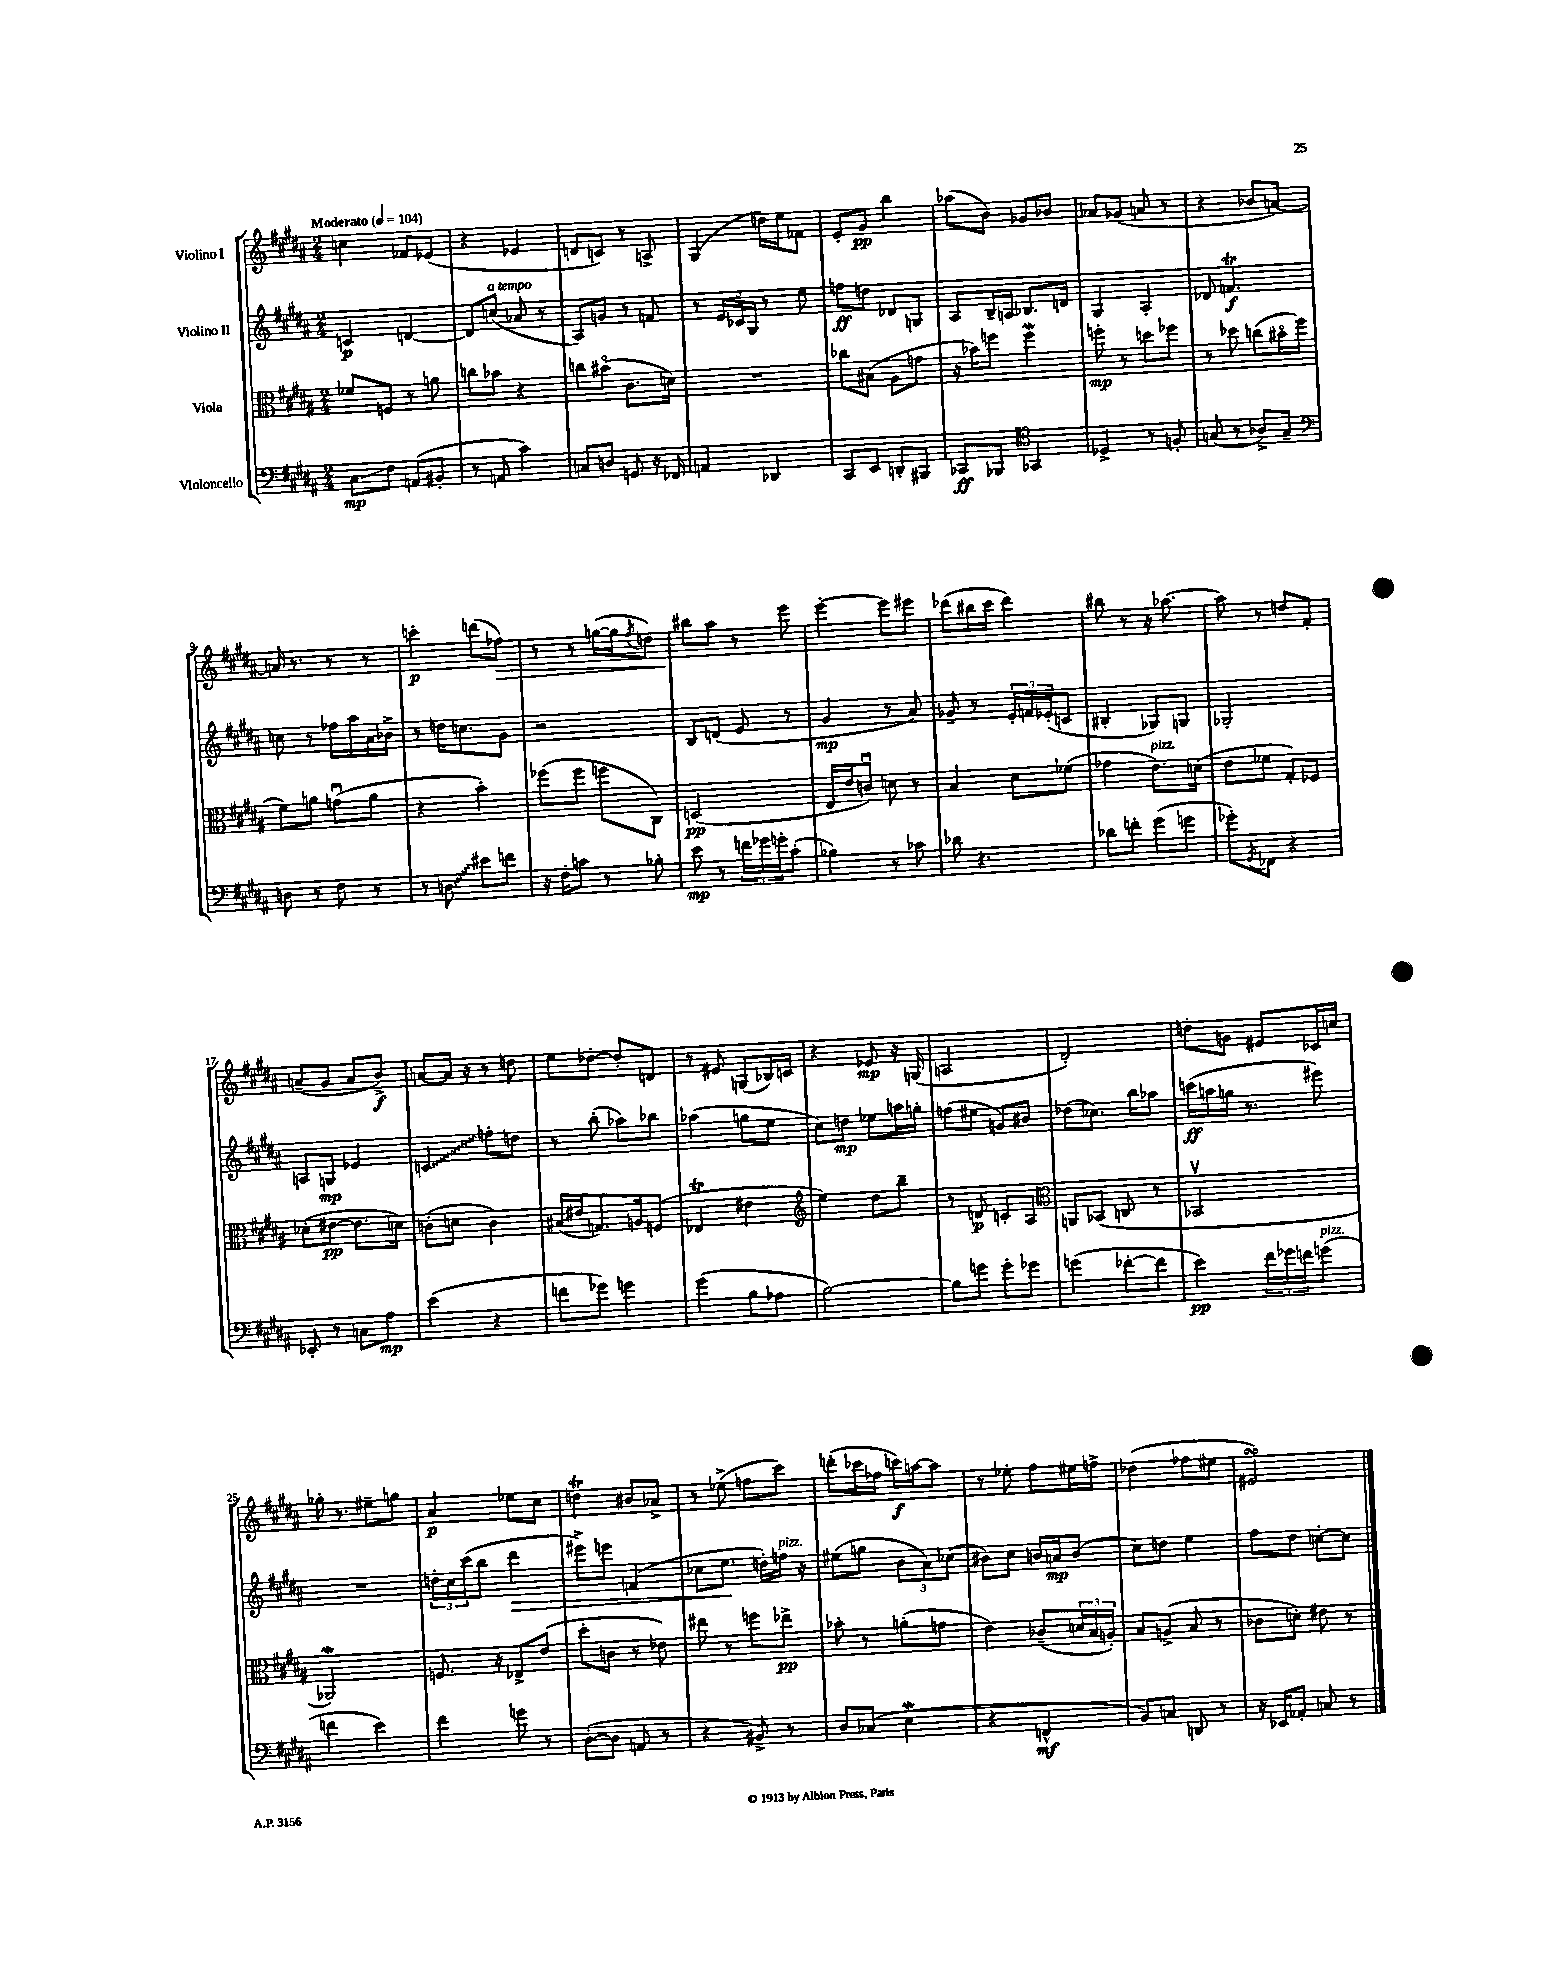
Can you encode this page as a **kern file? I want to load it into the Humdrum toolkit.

**kern	**kern	**kern	**kern
*staff4	*staff3	*staff2	*staff1
*clefF4	*clefC3	*clefG2	*clefG2
*k[f#c#g#d#a#]	*k[f#c#g#d#a#]	*k[f#c#g#d#a#]	*k[f#c#g#d#a#]
*M2/4	*M2/4	*M2/4	*M2/4
*MM104	*MM104	*MM104	*MM104
8C#\L	8f-/L	4c/	4cc\
8F#\J	8F/J	.	.
(8AA/L	8r	[4d/	8f-/L
8BB#'/J	8a\	.	(8e-/J
=	=	=	=
8r	8cc\L	8d/]L	4r
8AA/	8b-\J	(8cc/J	.
4c#\)	4r	8a-/	4e-/
.	.	8r	.
=	=	=	=
8C/L	8cc\L	8A#/L)	8d/L
8D/J	(8b#o\J	8g/J	8c/J)
8GG/	8.c#\L	8r	8r
16r	.	8f/	8A^/
16FF-/	16d\Jk)	.	.
=	=	=	=
4AA/	2r	8r	(4G#/
.	.	24e/LL	.
.	.	24c-/	.
.	.	24G#/JJ	.
4DD-/	.	8r	16dd\LL)
.	.	.	16ee\J
.	.	8ee\	8f-\J
=	=	=	=
8CC#/L	8cc-\L	8ff\L	8e'/L
8EE/J	(8B#\J	8dd\J	8g#/J
8DD'/L	8A#\L	8d-/L	4bb\
8BBB#/J	8g\J	8G/J	.
=	=	=	=
8CC-/L	16r	8A#/L	(8aa-\L
.	16b-\LK)	.	.
8BBB-/J	8ff\J	16B~/L	8b\J)
.	.	16A/JJ	.
*clefC4	*	*	*
4GG-/	4ff\	8.B-/L	8g-/L
.	.	.	8b-/J
.	.	16d/Jk	.
=	=	=	=
4D-^/	8ff'\	4G#/	8a-/L
.	8r	.	(8g-/J
8r	8dd\L	4A#'/	8a/
8F'/	8ff-\J	.	8r
=	=	=	=
(8G/	8r	8d-/	4r
8r	8dd-\	4.f/	.
8A-^/L)	(8cc\L	.	8b-/L
8G~/J	16b#o\L	.	[8a/J)
.	16ff#\JJ	.	.
=	=	=	=
*clefF4	*	*	*
8D\	8f#\L)	8cc\	16a/]
.	.	.	8.r
8r	8a\J	8r	.
8F#\	(8gu\L	16ff-\LL	8r
.	.	16aa#\	.
8r	8a\J	16a#\	8r
.	.	16b-^\JJ	.
=	=	=	=
8r	4r	8r	4ccc'\
8D\	.	16dd\LK	.
.	.	8.cc\	.
8e#\L	4b'\)	.	(8ddd\L
8f\J	.	8g#\J	8ff-\J)
=	=	=	=
16r	(8ff-\L	2r	8r
16F#'\LK	.	.	.
8c\J	8ff-\J	.	8r
8r	8ff\L	.	([16gg\LL
.	.	.	16gg\]J
.	.	.	8qff#/
8B-'\	8C#\J)	.	8dd\J)
=	=	=	=
8e\	(2D/	8B/L	8bb#\L
8r	.	(8d/J	8aa#\J
24f\LL	.	8e/	8r
24g-\	.	.	.
24g'\J	.	.	.
(8c#'\J	.	8r	8eee\
=	=	=	=
4B-\)	16E/LL	4g#/	[4eee'\
.	16e/J	.	.
.	8cu/J)	.	.
8r	8d\	8r	8eee\]L
8c-\	8r	8a#/)	8eee#\J
=	=	=	=
8d-\	4B/	8g-~/	(8ddd-\L
4.r	.	8r	16bb#\L
.	.	.	16ccc#\JJ
.	8d#\L	24e'/LL	4ddd-\)
.	.	24f/	.
.	.	(24e-'/J	.
.	(8f-\J	8c/J	.
=	=	=	=
8d-\L	4g-\	4B#'/	8bb#\
8f'\J	.	.	8r
(8g#\L	8.e\L)	8G-/L)	16r
.	.	.	[8.aa-\
8g\J	.	8G/J	.
.	(16d\Jk	.	.
=	=	=	=
8g-'\L)	8e\L	2G-'/	8aa-\]
8qGG#/	.	.	.
8FF-\J	8f-\J	.	8r
4r	8G#'/L)	.	8dd/L
.	8F-/J	.	8f#'/J
=	=	=	=
8EE-'/	(8d-'\L	8A/L	(8a~/L
8r	[8e#\J	8G/J	8g#/J
8C\L	8.e#\]L	4e-/	8a/L
8A#\J	.	.	8b^/J)
.	16d\Jk)	.	.
=	=	=	=
(4e\	(8c'\L	4c/	[8a/L
.	8d\J	.	16a/]Jk
.	.	.	16r
4r	4c\)	8ff'\L	8r
.	.	8dd\J	8dd\
=	=	=	=
8f\L	(16B#/LL	8r	8ee\L
.	16e#/J	.	.
8g-\J)	8.G/)	(8bb'\	[8dd-'\J
4g\	.	8aa-\L)	8dd-'/]L
.	16A/k	.	.
.	(8F/J	8bb-\J	8d/J
=	=	=	=
(4g#\	4E-/	(4aa-\	8r
.	.	.	8e#/
8B\L	4e#\	8gg\L	(8G/L
8A-\J	.	8ee\J	16B-/L)
.	.	.	16c/JJ
=	=	=	=
*	*clefG2	*	*
[2B\)	4ee\)	8cc#\L)	4r
.	.	8dd\J	.
.	8dd#\L	8ee-\L	8e-/
.	8bb~\J	16aa\L	16r
.	.	16gg'\JJ	(16G/
=	=	=	=
8B\]L	8r	(8ff\L	2A/
8g\J	8d/	8ee#\J	.
8g'\L	8c'/L	8g/L)	.
8g-\J	8A#/J	8b#/J	.
=	=	=	=
*	*clefC3	*	*
(4g\	8AA/L	(8dd-\L	2d#'/)
.	(8BB-/J	8.cc-\J)	.
[8f-'\L	8C/	.	.
.	.	16bb\LK	.
8f-\]J	8r	8aa-\J	.
=	=	=	=
4e\)	2BB-v/	(16ccc\LL	8dd'\L
.	.	16aa\	.
.	.	16gg\JJ	8g\J
.	.	8.r	.
24f#\LL	.	.	8e#/L
24g-\	.	.	.
24f\J	.	.	.
(8g\J	.	8eee#\)	16c-/L
.	.	.	16cc/JJ
=	=	=	=
4f\	2AA-/)	2r	16gg-'\
.	.	.	8.r
4e\)	.	.	8ee#~\L
.	.	.	8gg\J
=	=	=	=
4f#\	8.F/	24dd'\LL	4a#/
.	.	24cc#\	.
.	.	(24ccc#\J	.
.	.	8bb\J	.
.	16r	.	.
8g\	8E-^/L	4ddd#\	8ee-\L
8r	(8e/J	.	8cc#\J
=	=	=	=
([8D#'\L	8dd#'\L	8eee#^\L)	4dd\
8D#\]J	8c\J	8eee\J	.
8AA/	8r	(4f/	8b#/L
8r	8e-\)	.	8a-^/J
=	=	=	=
4r	8ee#\	8cc-\L	8r
.	8r	8.ee\J	(8ee-^\
8BB#^/)	8ff\L	.	8ff\L
.	.	16dd'\LL)	.
8r	8ee-^\J	16ff\JJ	8ccc#\J)
.	.	16r	.
=	=	=	=
8D#/L	8b-'\	(8ee#\L	(8ddd'\L
(8C-/J	8r	8gg\J	16ccc-\L
.	.	.	16ff-\JJ
4E\	(8a'\L	12b\L	16ccc\LL)
.	.	.	[16aa\J
.	.	12a#\)	.
.	8g\J	.	8aa\]J
.	.	(12cc-\J	.
=	=	=	=
4r	4e\)	8b#\L)	8r
.	.	8cc#\J	8ee-'\
4FF^^/	(8c-~/L	16b/LL	8ff#\L
.	.	16a/J	.
.	24d/L	(8b/J	16ee#\L
.	24B/	.	.
.	.	.	16ff^\JJ
.	24A'/JJ)	.	.
=	=	=	=
8BB/L)	8B/L	8cc#\L)	(4dd-\
8C/J	(8A^/J	8dd\J	.
8DD/	8B/	4ee\	8ff-\L
8r	8r	.	8ee#\J
=	=	=	=
16r	8c-\L	8ff#\L	2e#/)
16EE-/LK	.	.	.
8AA-'/J	8d'\J)	8dd#\J	.
8C/	8e#\	[8cc'\L	.
8r	8r	8cc\]J	.
==	==	==	==
*-	*-	*-	*-
